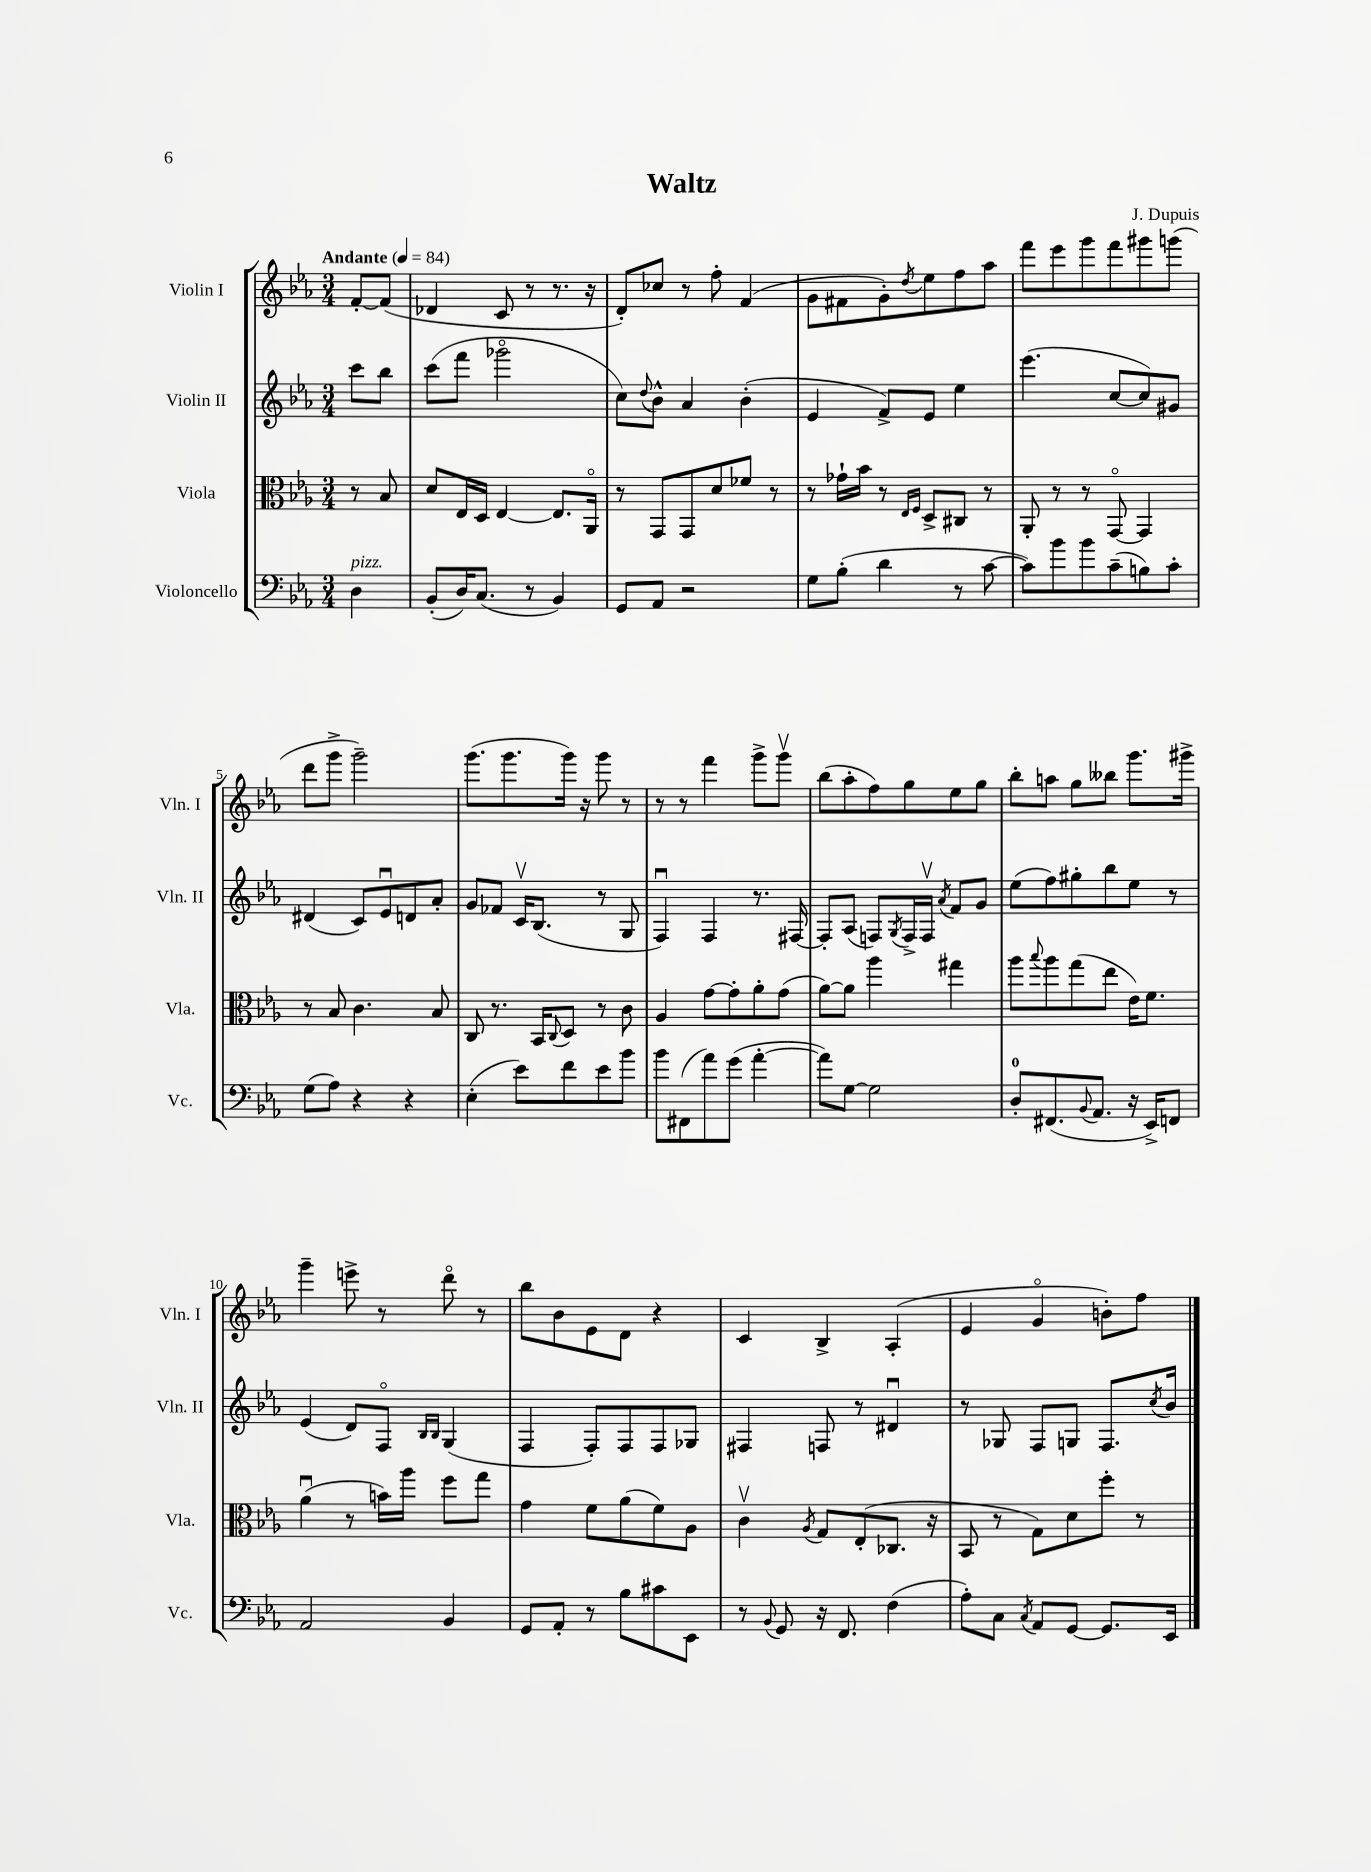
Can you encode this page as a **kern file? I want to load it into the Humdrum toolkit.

**kern	**kern	**kern	**kern
*staff4	*staff3	*staff2	*staff1
*clefF4	*clefC3	*clefG2	*clefG2
*k[b-e-a-]	*k[b-e-a-]	*k[b-e-a-]	*k[b-e-a-]
*M3/4	*M3/4	*M3/4	*M3/4
*MM84	*MM84	*MM84	*MM84
4D\	8r	8ccc\L	[8f'/L
.	8B-/	8bb-\J	(8f/]J
=	=	=	=
(8BB-'/L	8d/L	(8ccc\L	4d-/
16D/K)	16E-/L	8fff\J	.
(8.C/J	16D/JJ	.	.
.	[4E-/	2ggg-o\	8c/
8r	.	.	8r
4BB-/)	8.E-/]L	.	8.r
.	16AA-o/Jk	.	16r
=	=	=	=
8GG/L	8r	8cc\L)	8d'/L)
.	.	8qqdd/	.
8AA-/J	8GG/L	8b-^^\J	8cc-/J
2r	8GG/	4a-/	8r
.	8d/	.	8ff'\
.	8f-/J	(4b-'\	(4f/
.	8r	.	.
=	=	=	=
8G\L	8r	4e-/	8g\L
(8B-'\J	16g-`\LL	.	8f#\
.	16b-\JJ	.	.
4d\	8r	8f^/L)	8g'\)
.	16qqE-/LL	.	.
.	16qqF/JJ	.	8qdd/
.	8D^/L	8e-/J	8ee-\
8r	8C#/J	4ee-\	8ff\
[8c\	8r	.	8aa-\J
=	=	=	=
8c\]L)	8AA-'/	(4.eee-\	8fff\L
8b-\	8r	.	8eee-\
8b-\	8r	.	8ggg\
(8c~\	[8GGo/	[8cc/L	8fff\
8B\)	4GG/]	8cc/])	8ggg#\
8c'\J	.	8g#/J	(8ggg\J
=	=	=	=
(8G\L	8r	(4d#/	8ddd\L
8A-\J)	8B-/	.	8ggg^\J
4r	4.c\	8c/L)	2ggg~\)
.	.	8e-u/	.
4r	.	8d/	.
.	8B-/	8a-'/J	.
=	=	=	=
(4E-'\	8C/	8g/L	(8.ggg\L
.	8.r	8f-/J	.
.	.	.	8.ggg\
8e-\L)	.	16cv/LK	.
.	16BB-/LK	(8.B-/J	.
.	8qqC/	.	.
8f\	8D/J	.	16ggg\Jk)
.	.	.	16r
8e-\	8r	8r	8ggg\
8b-\J	8c\	8G/	8r
=	=	=	=
8b-\L	4A-/	4Fu/)	8r
(8FF#\	.	.	8r
8a-\)	[8g\L	4F/	4fff\
(8g\J	8g'\]	.	.
[4a-'\	8a-'\	8.r	8ggg^\L
.	(8g\J	.	8gggv\J
.	.	[16F#/	.
=	=	=	=
8a-\]L)	[8a-\L)	8F#'/]L	(8bb-\L
[8G\J	8a-\]J	(8A-/J	8aa-'\
2G\]	4aa-\	8F/L)	8ff\)
.	.	8qG/	.
.	.	16F^/L	8gg\
.	.	16Fv/JJ	.
.	.	8qa-/	.
.	4gg#\	8f/L	8ee-\
.	.	8g/J	8gg\J
=	=	=	=
8D'/L	8aa-\L	(8ee-\L	8bb-'\L
.	8qqbb-/	.	.
(8.FF#/	8aa-\	8ff\)	8aa\J
.	(8gg\	8gg#'\	8gg\L
8qqBB-/	.	.	.
8.AA-/J	.	.	.
.	8ee-\J	8bb-\	8bb--\J
16r	16e-\LK)	8ee-\J	8.ggg\L
16EE-^/LK)	8.f\J	.	.
8FF/J	.	8r	.
.	.	.	16ggg#^\Jk
=	=	=	=
2AA-/	(4a-u\	(4e-/	4ggg~\
.	8r	8d/L)	8eee^\
.	16b\LL)	8Fo/J	8r
.	16aa-\JJ	.	.
.	.	16qqB-/LL	.
.	.	16qqB-/JJ	.
4BB-/	8ff\L	(4G/	8dddo\
.	8gg\J	.	8r
=	=	=	=
8GG/L	4g\	4F/	8bb-\L
8AA-'/J	.	.	8b-\
8r	8f\L	8F'/L)	8e-\
8B-\L	(8a-\	8F/	8d\J
8c#\	8f\)	8F/	4r
8EE-\J	8A-\J	8G-/J	.
=	=	=	=
8r	4cv\	4F#/	4c/
8qqBB-/	.	.	.
8GG/	.	.	.
.	8qA-/	.	.
16r	8G/L	8F/	4B-^/
8.FF/	.	.	.
.	(8E-'/	8r	.
(4F\	8.C-/J	4d#u/	(4A-'/
.	16r	.	.
=	=	=	=
8A-'\L)	8BB-/	8r	4e-/
8C\J	8r	8G-/	.
8qC/	.	.	.
8AA-/L	8G\L)	8F/L	4go/
[8GG/J	8d\	8G/J	.
8.GG/]L	8ff'\J	8.F/L	8b'\L)
.	8r	.	8ff\J
.	.	8qcc/	.
16EE-/Jk	.	16b-/Jk	.
==	==	==	==
*-	*-	*-	*-
